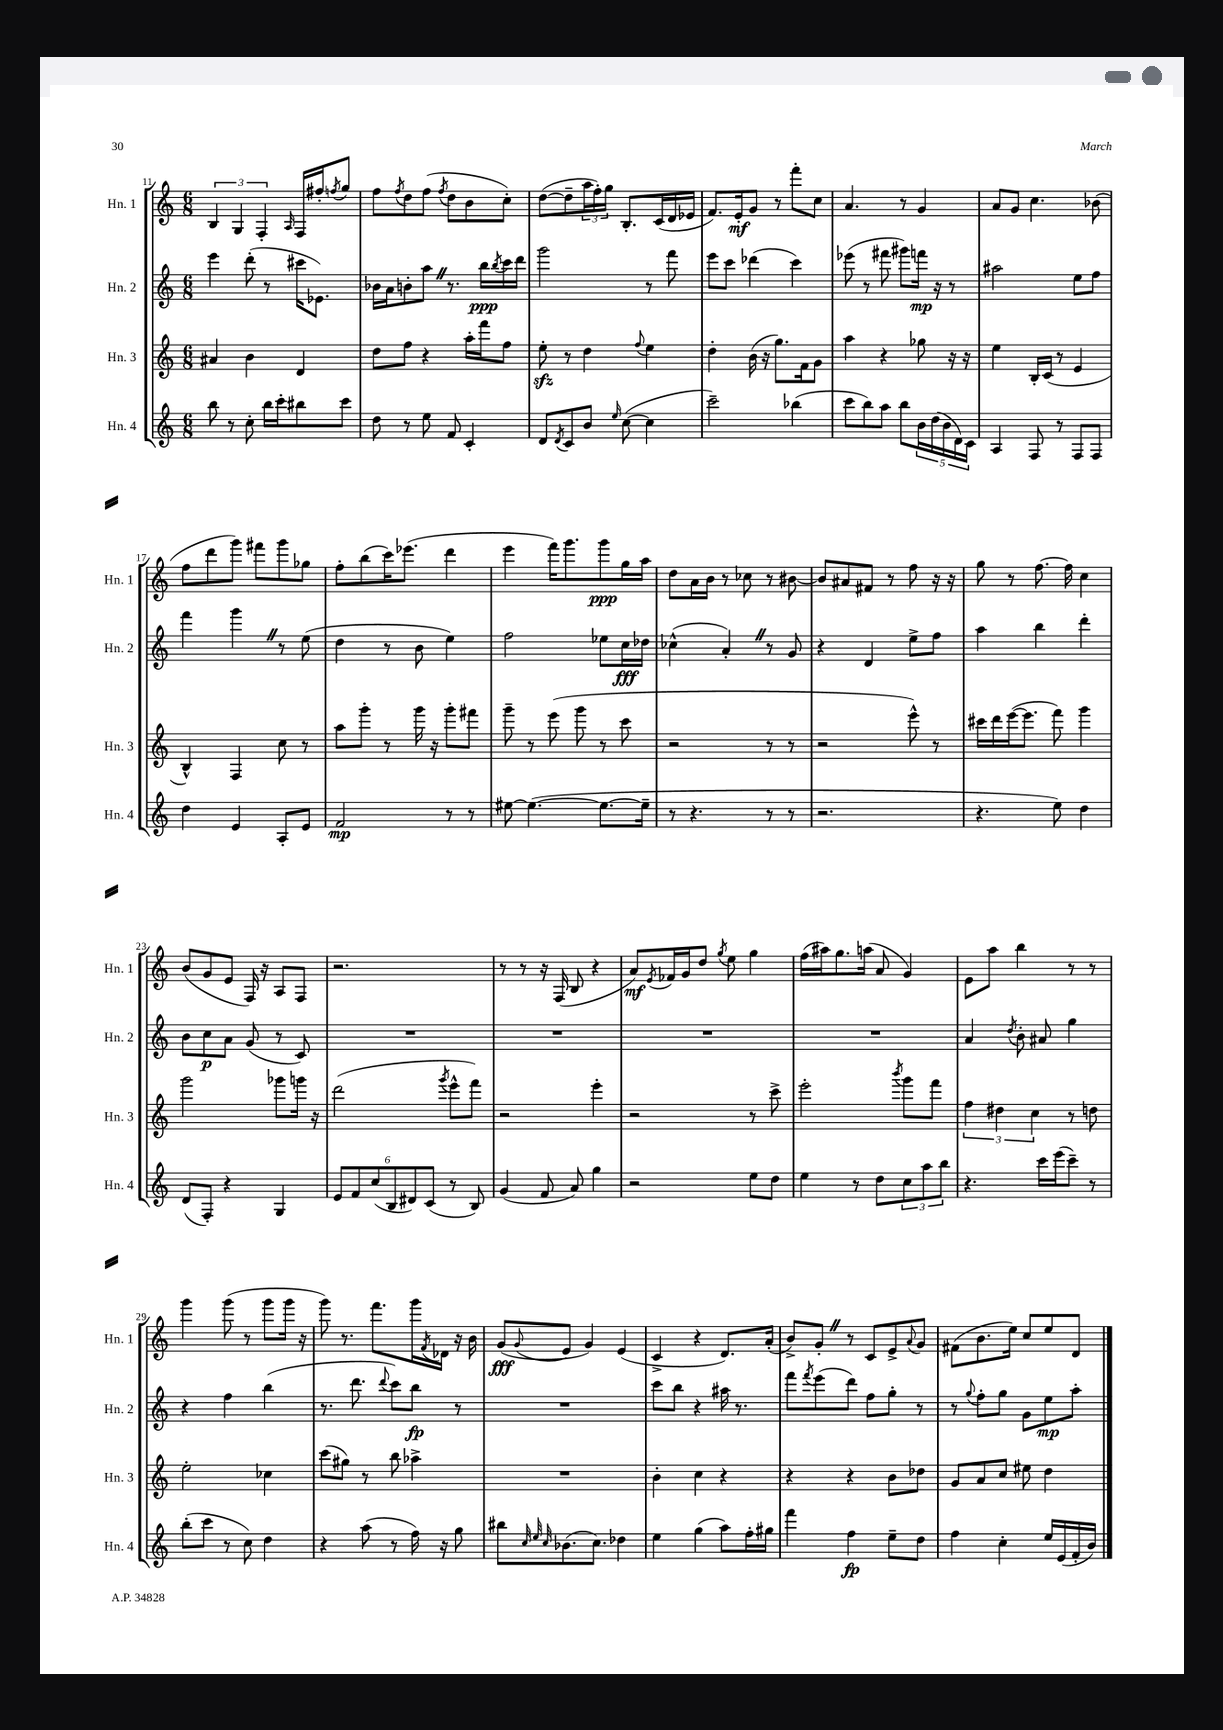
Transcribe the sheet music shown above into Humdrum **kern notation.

**kern	**kern	**kern	**kern
*staff4	*staff3	*staff2	*staff1
*clefG2	*clefG2	*clefG2	*clefG2
*k[]	*k[]	*k[]	*k[]
*M6/8	*M6/8	*M6/8	*M6/8
8bb	4a#	4eee	6B
8r	.	.	.
.	.	.	6G
8cc'	4b	(8ddd'	.
.	.	.	6F'
16bb	.	8r	.
16ccc'	.	.	.
.	.	.	16qqA
8bb#	4d	16ccc#	16F
.	.	8.e-)	16ff#'
.	.	.	8qff
8ccc	.	.	8gg
=	=	=	=
8dd	8dd	16b-	8ff
.	.	16a	.
.	.	.	8qff
8r	8ff	8b'	8dd
8ee	4r	8aa	(8ff
.	.	.	8qff
8f	.	8.r	8dd
4c'	16aa'	.	8b
.	16fff	16bb	.
.	.	8qbb	.
.	8ff	16ccc	8cc')
.	.	16ddd	.
=	=	=	=
8d	8ee'	2ggg	([8dd
8qd	.	.	.
8c	8r	.	8dd~]
8b	4dd	.	24aa
.	.	.	24ff')
.	.	.	24gg
16qqee	.	.	.
([8cc	.	.	8.B'
.	8qqff	.	.
4cc]	4ee	8r	.
.	.	.	(16c
.	.	8fff	16d
.	.	.	16e-
=	=	=	=
2ccc~)	4dd'	8eee	8.f)
.	.	8ccc	.
.	.	.	16e'
.	(16b	(4ddd-	8g
.	16r	.	.
.	8.gg)	.	8r
(4bb-	.	4ccc)	8fff'
.	16f	.	.
.	8g	.	8cc
=	=	=	=
8ccc	4aa	(8eee-	4.a
8bb)	.	8r	.
8aa	4r	8fff#	.
8bb	.	8ggg#)	8r
20b	8gg-	16fff	4g
(20dd	.	.	.
.	.	16r	.
20b	.	.	.
.	16r	8r	.
20d)	.	.	.
.	16r	.	.
20c	.	.	.
=	=	=	=
4A	4ee	2aa#	8a
.	.	.	8g
8F	16B'	.	4.cc
.	(16c	.	.
8r	8r	.	.
8F	4e	8ee	.
8F	.	8ff	(8b-
=	=	=	=
4dd	4B^^)	4fff	8ff
.	.	.	8ddd
4e	4F	4ggg	8ggg)
.	.	.	8fff#
8A'	8cc	8r	8ggg
8e	8r	(8ee	8gg-
=	=	=	=
2f	8aa	4dd	8ff'
.	8ggg'	.	(8bb
.	8r	8r	16ccc)
.	.	.	(8.eee-
.	16ggg	8b	.
.	16r	.	.
8r	8ggg'	4ee)	4ddd
8r	8fff#	.	.
=	=	=	=
[8ee#	8ggg~	2ff	4eee
(4.ee#_	8r	.	.
.	(8eee	.	16fff)
.	.	.	8.ggg
.	8ggg	.	.
8.ee#_	8r	8ee-	8ggg
.	8ccc	16cc	16gg
16ee#~]	.	16dd-	16aa
=	=	=	=
8r	2r	(4cc-^^	8dd
4.r	.	.	16a
.	.	.	16b
.	.	4a')	8r
.	.	.	8cc-
8r	8r	8r	8r
8r	8r	8g	[8b#
=	=	=	=
2.r	2r	4r	8b#]
.	.	.	8a#
.	.	4d	8f#
.	.	.	8r
.	8eee^^)	8ee^	8ff
.	8r	8ff	16r
.	.	.	16r
=	=	=	=
4.r	16ccc#	4aa	8gg
.	16ddd	.	.
.	([16eee	.	8r
.	8.eee]	.	.
.	.	4bb	[8.ff
8ee)	8fff)	.	.
.	.	.	16ff]
4dd	4ggg	4ddd'	4cc
=	=	=	=
(8d	2ggg	8b	(8b
8F')	.	8cc	8g
4r	.	8a	8e
.	.	(8g	16F)
.	.	.	16r
4G	8ggg-	8r	8A
.	16ggg	8c)	8F
.	16r	.	.
=	=	=	=
12e	(2ddd	2.r	2.r
12f	.	.	.
(12cc	.	.	.
12B	.	.	.
12d#)	.	.	.
(12c	.	.	.
.	8qggg	.	.
8r	8eee^^	.	.
8B)	8fff)	.	.
=	=	=	=
(4g	2r	2.r	8r
.	.	.	8r
8f	.	.	16r
.	.	.	(16F
8a)	.	.	8B
4gg	4eee'	.	4r
=	=	=	=
2r	2r	2.r	8a)
.	.	.	8qe
.	.	.	16f-
.	.	.	16g
.	.	.	8dd
.	.	.	8qgg
.	.	.	8ee
8ee	8r	.	4gg
8dd	8ccc^	.	.
=	=	=	=
4ee	2eee'	2.r	(16ff
.	.	.	16aa#)
.	.	.	8.gg
8r	.	.	.
.	.	.	(16aa
8dd	.	.	8a
.	8qbbb	.	.
12cc	8ggg	.	4g)
12aa	.	.	.
.	8fff	.	.
12bb	.	.	.
=	=	=	=
4.r	6ff	4a	8e
.	.	.	8aa
.	6dd#	.	.
.	.	8qdd	.
.	.	8b'	4bb
.	6cc	.	.
16ccc	.	8a#	.
(16eee	.	.	.
8ccc~)	8r	4gg	8r
8r	8dd	.	8r
=	=	=	=
(8bb'	2ee'	4r	4ggg
8ccc	.	.	.
8r	.	4ff	(8ggg
8cc)	.	.	8r
4dd	4cc-	(4bb	8ggg
.	.	.	16ggg
.	.	.	16r
=	=	=	=
4r	(8ccc	8.r	8ggg)
.	8gg#)	.	8.r
.	.	8.ddd	.
(8aa	8r	.	.
.	.	.	8.fff
.	.	8qqddd	.
8r	8bb	8ccc)	.
16ff)	4aa-^	8bb	16ggg
.	.	.	8qf
16r	.	.	16d-
8gg	.	8r	16r
.	.	.	16b
=	=	=	=
8bb#	2.r	2.r	(8g
32qqcc	.	.	.
32qqee	.	.	.
32qqcc	.	.	8qqg
(8.b-	.	.	8e
.	.	.	4g)
8.cc)	.	.	.
4dd-	.	.	(4e
=	=	=	=
4ee	4b'	8ccc	4c^
.	.	8bb	.
(4gg	4cc	4r	4r
8aa)	4r	16aa#	8.d)
.	.	8.r	.
16ff'	.	.	.
16gg#	.	.	(16a'
=	=	=	=
4fff	4r	8fff	8b^)
.	.	8qfff	.
.	.	(8eee	8g'
4ff	4r	8ddd)	8r
.	.	8ff	8c
8ee~	8b	8gg'	8e^
.	.	.	8qqa
8dd	8dd-	8r	8g
=	=	=	=
4ff	8g	8r	(8f#
.	.	8qqgg	.
.	8a	8ff'	8.b
4cc'	8cc	8gg	.
.	.	.	16ee)
.	8ee#	8g	8cc
16ee	4dd	8ee	8ee
(16e	.	.	.
16f'	.	8aa'	8d
16b)	.	.	.
==	==	==	==
*-	*-	*-	*-
